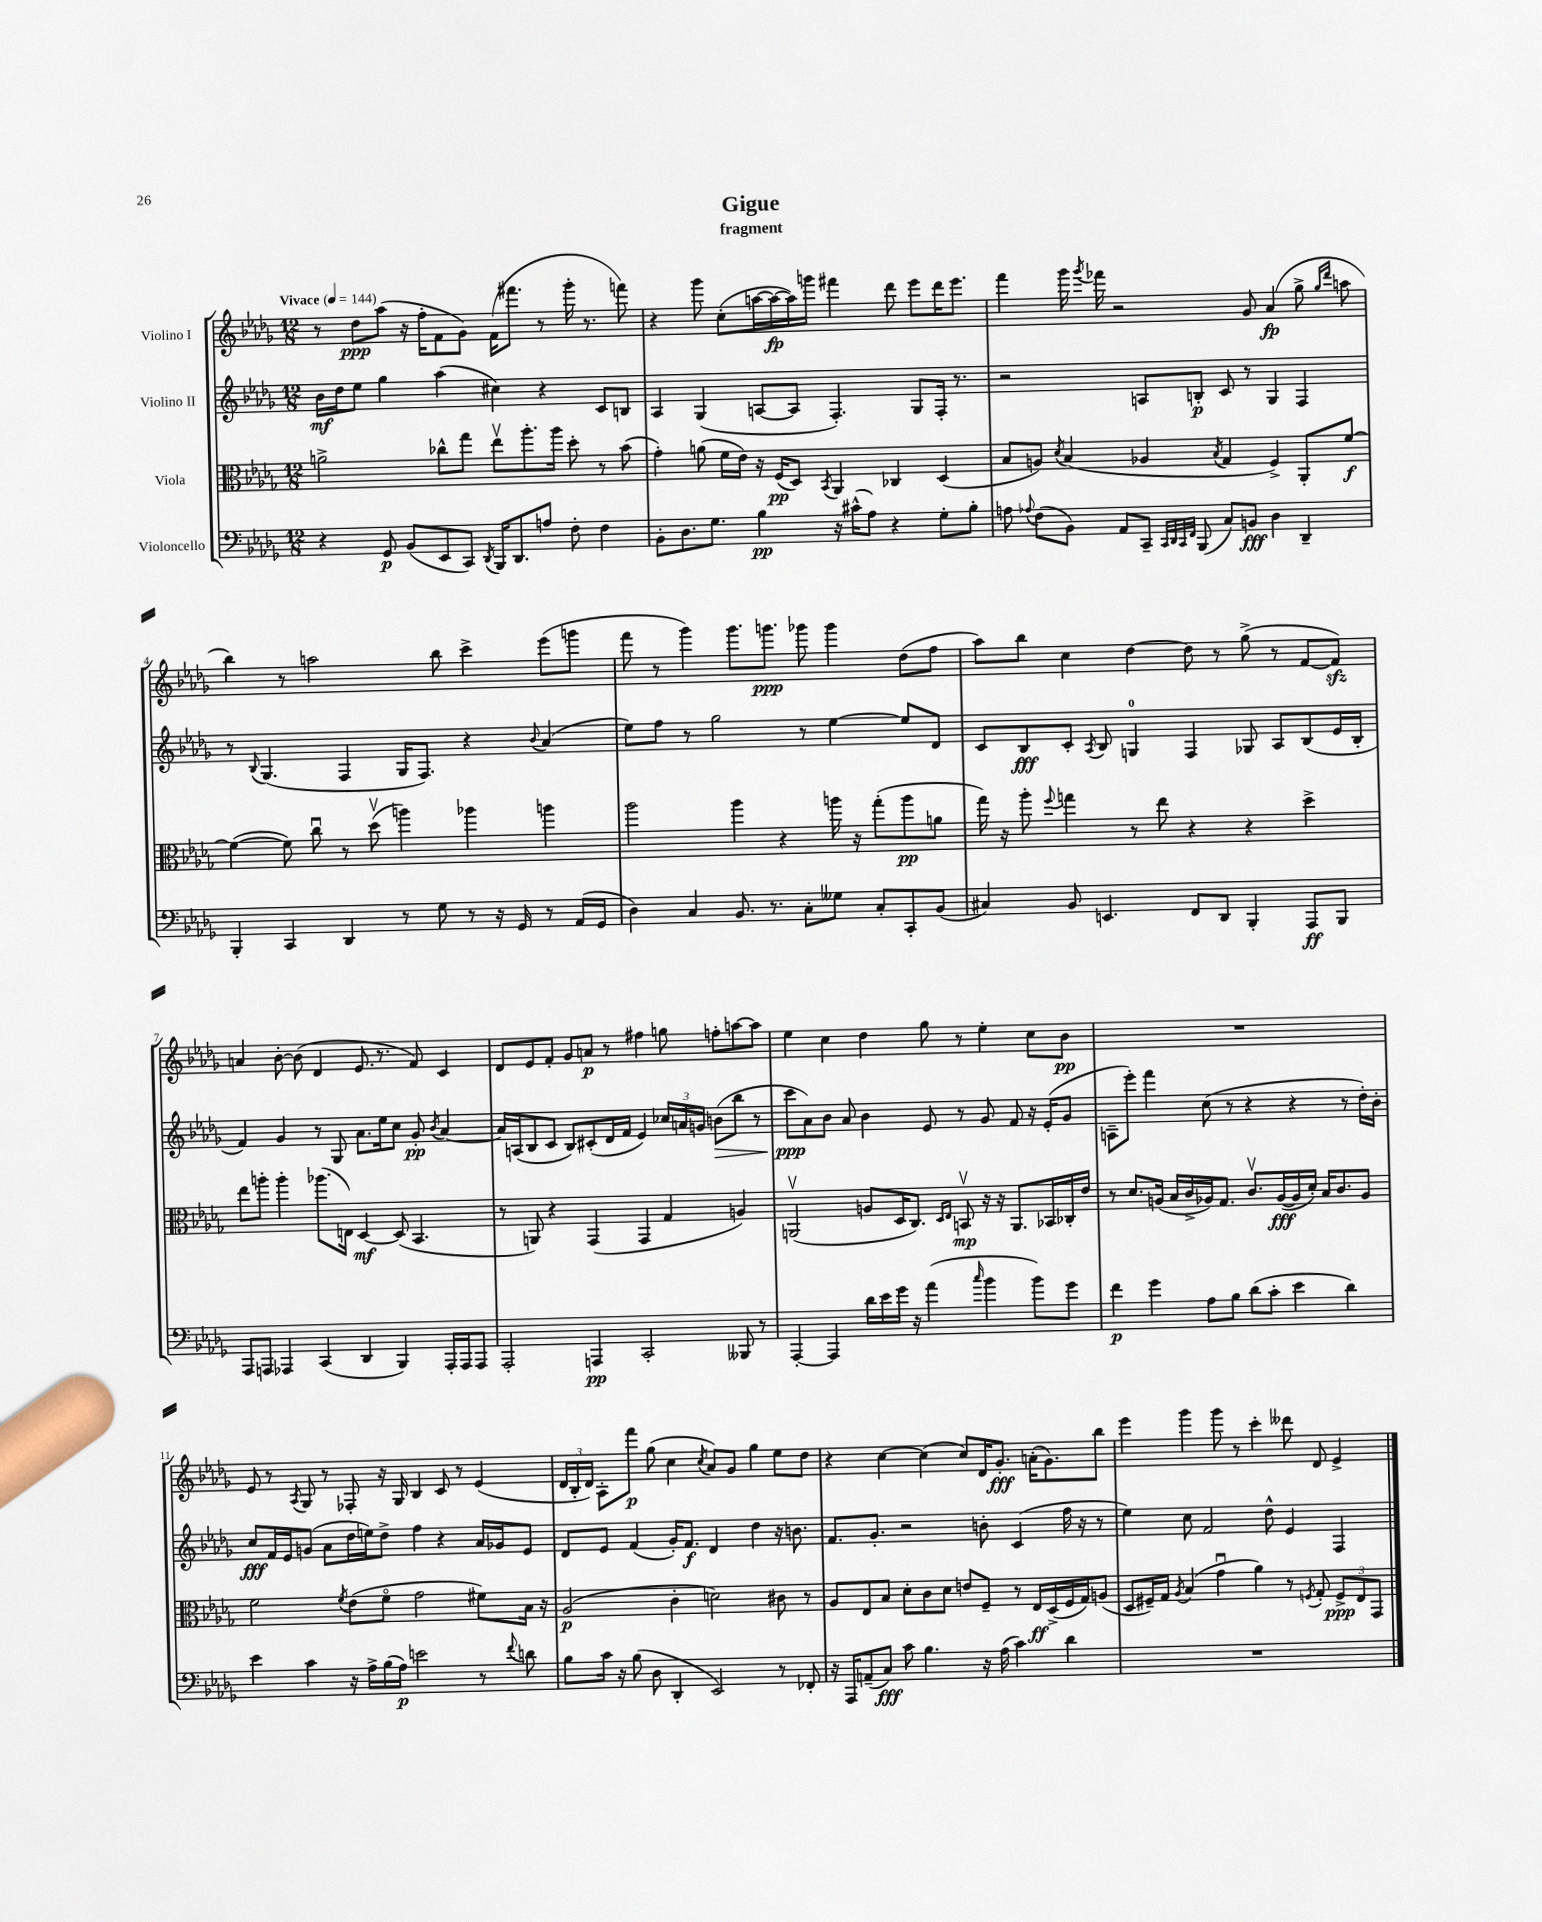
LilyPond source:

\header { title = "Gigue" subtitle = "fragment" }
<<
\new StaffGroup <<
\new Staff = "s0" \with { instrumentName = "Violino I" } {
    \clef treble \key des \major \numericTimeSignature \time 12/8 \tempo "Vivace" 4 = 144
    \autoBeamOff r8 des''8[\ppp aes''8]( r16 f''16[-. f'8 ges'8]) f'16[( fis'''8.] r8 ges'''16-. r8. f'''8) |
    r4 ges'''8 c''8[-.( a''16~ a''16~\fp a''16) g'''16] fis'''4 des'''8 ees'''8[ des'''16 ees'''8.] |
    f'''4 ges'''16 \acciaccatura { ges'''8 } fes'''16 r2 ges'8 aes'4\fp( ges''8-> \grace { ges''16[ des'''16] } a''8 |
    bes''4) r8 a''2 bes''8 c'''4-> ees'''8[( g'''8] |
    f'''8 r8 ges'''4) ges'''8.[ g'''8.]\ppp ges'''8 ges'''4 des''8[( f''8] |
    aes''8[) bes''8] c''4 des''4~ des''8 r8 ges''8->( r8 f'8[~ f'8]\sfz) |
    a'4 bes'8~-. bes'8( des'4 ees'8. r8. f'8) c'4 |
    des'8[ ees'8 f'8]-. ges'8[ a'8]\p r8 fis''4 g''8 f''8[-. a''8~ a''8] |
    ees''4 c''4 des''4 ges''8 r8 ees''4-. c''8[ bes'8]\pp |
    R1. |
    ees'8 r8 \acciaccatura { aes8 } ges8 r8 fes8-. r16 ges16 bes4 c'8 r8 ees'4( |
    \tuplet 3/2 { des'16[ bes16-. des'16]) } aes8[-. f'''8]\p ges''8( c''4 \acciaccatura { c''8 } aes'8[) ges'8] ges''4 ees''8[ des''8] |
    r4 c''4~ c''4( c''8[) des'16 ges'8.]-.\fff a'16[-.( ges'8.) bes''8] |
    ees'''4 ges'''4 ges'''8 r8 c'''4-. deses'''8 des'8 ees'4-> \bar "|." |
}
\new Staff = "s1" \with { instrumentName = "Violino II" } {
    \clef treble \key des \major \numericTimeSignature \time 12/8
    \autoBeamOff bes'16[\mf des''16 ees''8] ges''4 aes''4( cis''4) r4 c'8[ b8] |
    aes4 ges4( a8[~ a8] f4.-.) ges8[ f16]-. r8. |
    r2 a8[ b8]-.\p c'8 r8 ges4 f4 |
    r8 \appoggiatura { bes8 } ges4.( f4 ges16[ f8.]) r4 \appoggiatura { bes'8 } aes'4( |
    ees''8[) f''8] r8 ges''2 r8 ees''4~ ees''8[ des'8] |
    c'8[ bes8\fff c'8]-. \acciaccatura { aes8 } bes8 g4-0 f4 ges8 aes8[ bes8( ees'16 bes16]-. |
    f'4) ges'4 r8 ges8 aes'8.[ ees''16 c''8] ges'8-.\pp \acciaccatura { bes'8 } aes'4~ |
    aes'16[ a16( bes8 c'8] bes8[) cis'8-.( des'16 f'16] ees'4) \tuplet 3/2 { ces''16[ a'16 g'16] } b'8[\>( bes''8] r8 |
    c'''8[\ppp\! aes'8) bes'8] aes'8 bes'4 ees'8 r8 ges'8 f'8 r16 ees'16[-.( ges'8] |
    a8[-- ees'''8]-.) f'''4 c''8( r8 r4 r4 r8 des''16[-.) bes'16]-. |
    c''8[\fff f'16 ees'16 g'8]( aes'8[ des''16 e''16) des''8]-> f''4 r4 aes'16[ ges'16 ees'8] |
    des'8[ ees'8] f'4( ges'16[-.) f'8.]\f des'4 des''4 r16 b'8. |
    f'8.[ ges'8.]-. r2 b'8-. c'4( f''16 r16 r8 |
    ees''4) c''8 f'2 des''8-^ ees'4 f4 \bar "|." |
}
\new Staff = "s2" \with { instrumentName = "Viola" } {
    \clef alto \key des \major \numericTimeSignature \time 12/8
    \autoBeamOff a'2-> ces''8[-^ ges''8] ees''8[\upbow aes''8.-. aes''16] des''8-. r8 bes'8( |
    ges'4-.) a'8( f'16[ ees'16]) r16 f16[\pp( des8]) \acciaccatura { bes,8 } aes,4 ces4 des4( |
    bes8[ a8]) \acciaccatura { des'8 } bes4( aes4 \acciaccatura { bes8 } ges4 f4->) aes,8[-. f'8]~\f |
    f'4~( f'8) c''8\downbow r8 des''8\upbow( a''4) aes''4 a''4 |
    aes''2 aes''4 r4 a''16 r16 ges''8[-.( a''8\pp a'8] |
    ges''16) r16 aes''8-. \appoggiatura { f''8 } g''4 r8 ees''8 r4 r4 des''4-> |
    ees''8[ a''8]-. a''4-. aes''8.[( e16]) des4~\mf des8( bes,4. |
    r8 a,8) r4 ges,4( ges,4 ges4 a4) |
    a,2\upbow( a8[ des16 c8.]) \grace { des16[ ees16] } b,8\upbow\mp r16 r16 a,8.[ bes,16 ces16-. ees'16] |
    r8 des'8.[ a16]( bes16[ c'16-> aes16) ges8.] c'8.[\upbow aes16~\fff( aes16 des'16]-.) bes16[ c'8. aes8] |
    f'2 \acciaccatura { f'8 } ees'8[( f'8]\flageolet ges'2 fis'8[) bes16] r16 |
    aes2\p( c'4-. d'2) cis'8 r8 |
    aes8[ ees8 bes8] des'8[-. c'8 des'8] e'8[ f8]-- r8 ees16[\ff des16->( f16 ges16) a8]( |
    des8[ fis16--) ges16] \acciaccatura { aes8 } bes4( ges'4\downbow aes'4) r8 \acciaccatura { f8 } ges8-. \tuplet 3/2 { f8[->\ppp ees8 ges,8] } \bar "|." |
}
\new Staff = "s3" \with { instrumentName = "Violoncello" } {
    \clef bass \key des \major \numericTimeSignature \time 12/8
    \autoBeamOff r4 ges,8\p bes,8[( ees,8 c,8]) \acciaccatura { des,8 } bes,,16[ des,8. a8] f8-. f4 |
    bes,8[-. des8. ges8.] bes4\pp r16 cis'16[-^( aes8]) r4 ges8[-. bes8]-. |
    a8 \appoggiatura { aes8 } f8[( bes,8]) aes,8[ c,8]-- \grace { c,32[ des,32 c,32 f,32] } bes,,8( c8[) b,8]\fff des4 des,4-- |
    bes,,4-. c,4 des,4 r8 ges8 r8 r16 ges,16 r8 aes,16[( ges,16] |
    des4) c4 bes,8. r8. c8[-. geses8] c8[-. c,8-. bes,8]( |
    cis4) bes,8 e,4. f,8[ des,8] bes,,4-. aes,,8[\ff bes,,8] |
    aes,,8[ a,,8] aes,,4 c,4( des,4 bes,,4) aes,,16[-. aes,,16 aes,,8] |
    aes,,2-. a,,4\pp c,2-. beses,,8 r8 |
    aes,,4~-. aes,,4 des'16[ ees'16 ges'16] r16 aes'4( \grace { c''16 } bes'4 bes'8[) ges'8] |
    f'4\p ges'4 aes8[ bes8] des'8[( c'8]-. ees'4 des'4) |
    ees'4 c'4 r16 aes16[-> bes16( aes16]\p) e'2 r8 \appoggiatura { f'8 } d'8 |
    bes8[ c'16] r16 bes8( des8 des,4-. ees,2) r8 fes,8-. |
    r16 aes,,16[ a,8--( c8]\fff) c'8 bes4. r16 aes16( c'4) des'4 |
    R1. \bar "|." |
}
>>
>>
